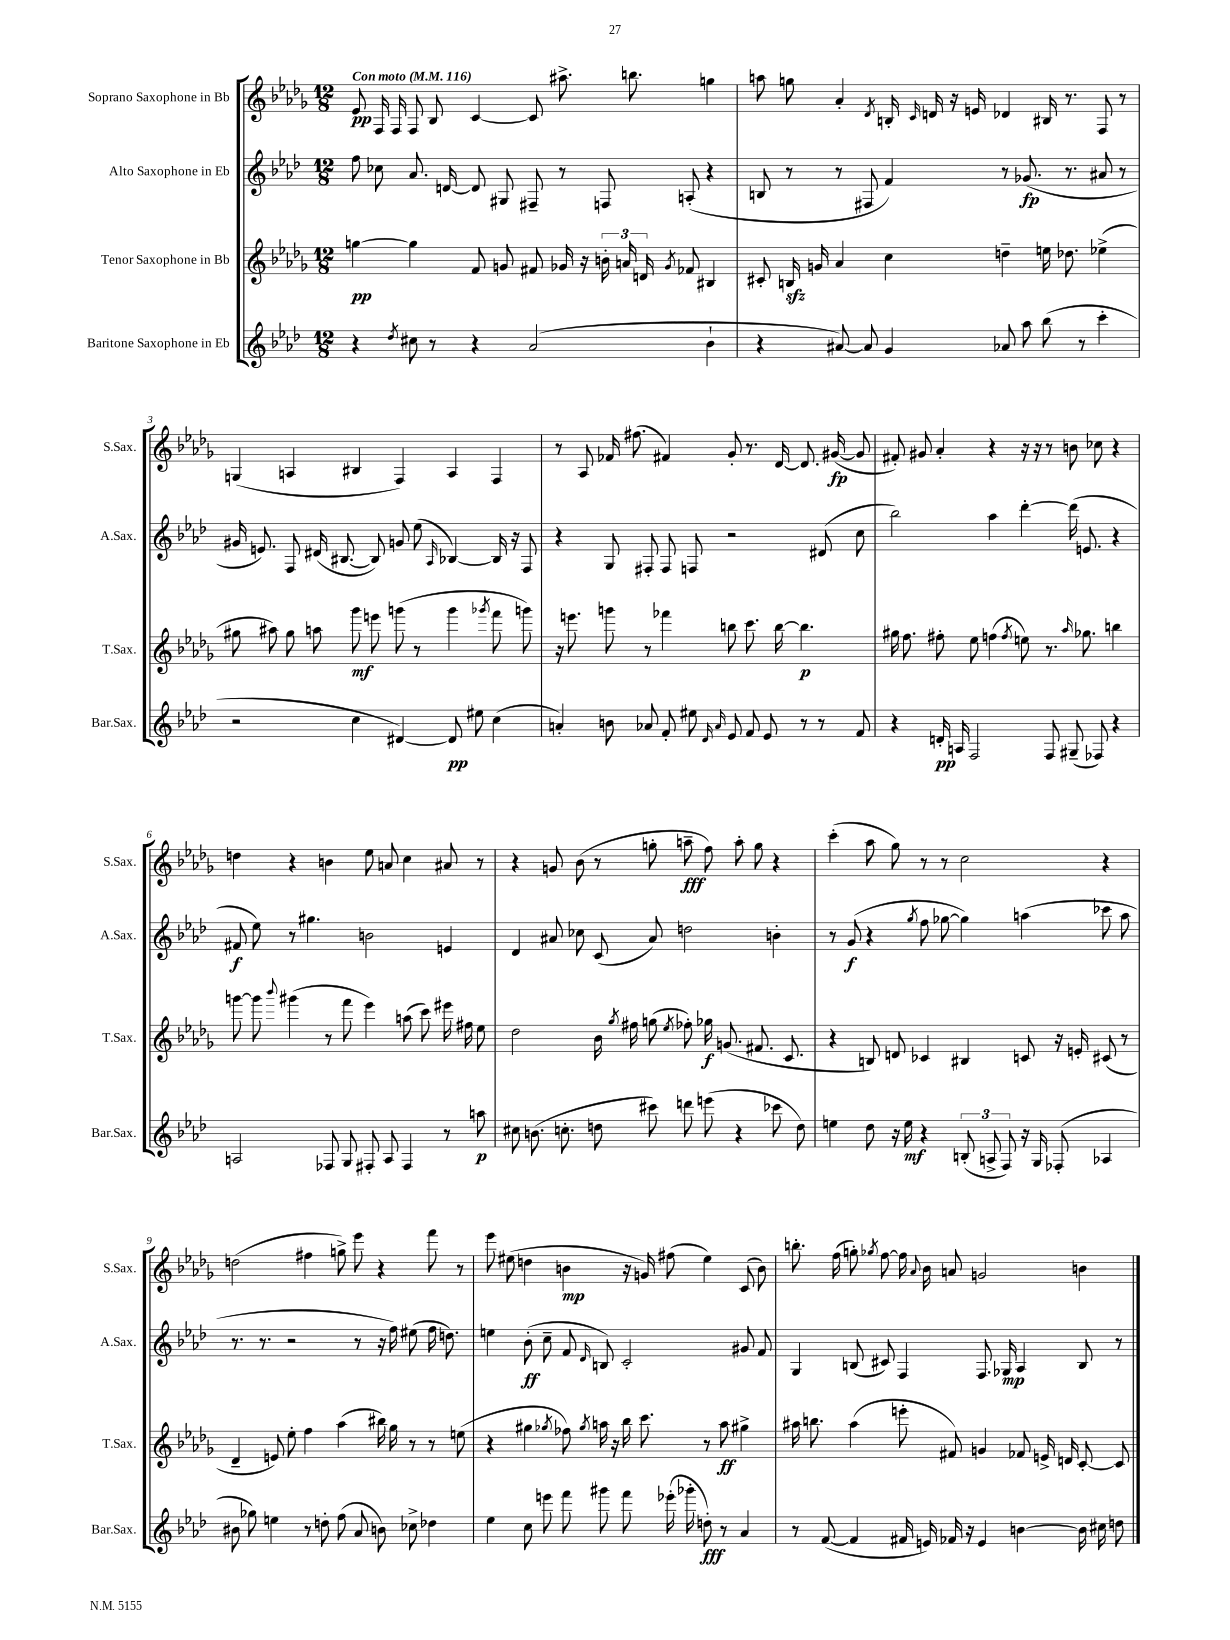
<<
\new StaffGroup <<
\new Staff = "s0" \with { instrumentName = "Soprano Saxophone in Bb" shortInstrumentName = "S.Sax." } {
    \clef treble \key des \major \numericTimeSignature \time 12/8 \tempo "Con moto" 4 = 116
    \autoBeamOff ees'8\pp f16 f16 f8 bes8 c'4~ c'8 ais''8.-> b''8. g''4 |
    a''8 g''8 aes'4-. \acciaccatura { des'8 } b16-. \grace { c'16 } d'16 r16 e'16 des'4 bis16 r8. f8 r8 |
    g4( a4 bis4 f4) a4 f4 |
    r8 aes8 fes'16 fis''8.( fis'4) ges'8-. r8. des'16~ des'8. gis'16~\fp( gis'8 |
    fis'8-.) gis'8 aes'4-. r4 r16 r16 r8 b'8 ces''8 r4 |
    d''4 r4 b'4 ees''8 a'8 c''4 ais'8 r8 |
    r4 g'8 bes'8( r8 g''8-. a''8--\fff f''8) a''8-. g''8 r4 |
    c'''4-.( aes''8 ges''8) r8 r8 c''2 r4 |
    d''2( fis''4 g''8->) ees'''8 r4 f'''8 r8 |
    ees'''8 eis''8( d''4 b'4\mp r16 g'16) fis''8( eis''4) c'8( b'8) |
    b''8.-. f''16( g''8-.) \acciaccatura { ges''8 } f''8~ f''16 \appoggiatura { aes'8 } bes'16 a'8 g'2 b'4 \bar "|." |
}
\new Staff = "s1" \with { instrumentName = "Alto Saxophone in Eb" shortInstrumentName = "A.Sax." } {
    \clef treble \key aes \major \numericTimeSignature \time 12/8
    \autoBeamOff f''8 ces''8 aes'8. d'16~ d'8 gis8 fis8-- r8 f8 a8-.( r4 |
    b8 r8 r8 fis8 f'4) r8 ges'8.\fp( r8. ais'8 r8 |
    gis'16 e'8.) f8 dis'16( bis8.~ bis8) g'8 ees''8( \grace { aes16 } bes4~) bes16 r16 f8 |
    r4 g8 fis8-. fis8 f8 r2 dis'8( c''8 |
    bes''2) aes''4 des'''4~-. des'''16( e'8. r4 |
    fis'8\f ees''8) r8 gis''4. b'2 e'4 |
    des'4 ais'8 ces''8 c'8( ais'8) d''2 b'4-. |
    r8 g'8\f( r4 \acciaccatura { g''8 } f''8 ges''8~ ges''4) a''4( ces'''8 a''8 |
    r8. r8. r2 r8 r16 f''16) eis''8( f''16 d''8.) |
    e''4 bes'8-.\ff( c''8-- f'8 \grace { des'16 } b8) c'2-. gis'8 f'8 |
    g4 b8( cis'8) f4 f8. ges16\mp aes4 b8 r8 \bar "|." |
}
\new Staff = "s2" \with { instrumentName = "Tenor Saxophone in Bb" shortInstrumentName = "T.Sax." } {
    \clef treble \key des \major \numericTimeSignature \time 12/8
    \autoBeamOff g''4~\pp g''4 f'8 g'8 fis'8 ges'16 r16 \tuplet 3/2 { b'16-. a'16 d'16 } \acciaccatura { ges'8 } fes'8 bis4 |
    cis'8-. b16\sfz g'16 aes'4 c''4 d''4-- e''16 des''8. ees''4->( |
    gis''8 ais''8) gis''8 a''8 ges'''8\mf e'''8 g'''8( r8 g'''4 \acciaccatura { ges'''8 } f'''8 g'''8) |
    r16 e'''8. g'''8 r8 fes'''4 b''8 c'''8. b''16~ b''4.\p |
    gis''16 f''8. fis''8-. ees''8 f''4( \acciaccatura { f''8 } e''8) r8. \grace { aes''16 } ges''8. b''4 |
    g'''8~ g'''8 \appoggiatura { bes'''8 } gis'''4( r8 f'''8 ees'''4) a''8( c'''8) eis'''16 fis''16 ees''8 |
    des''2 bes'16 \acciaccatura { ges''8 } fis''16 g''8( \acciaccatura { ees''8 } fes''8-.) ges''16\f g'8.( fis'8. c'8. |
    r4 b8) d'8 ces'4 bis4 c'8 r16 e'16-. cis'8( r8 |
    des'4-- e'8) ees''8-. f''4 aes''4( bis''16) ges''16 r8 r8 e''8( |
    r4 gis''4 \acciaccatura { ges''8 } fes''8) \acciaccatura { ges''8 } a''16 r16 bes''16 c'''8. r8 a''8\ff gis''4-> |
    ais''16 b''8. ais''4( e'''8-. fis'8) g'4 fes'8 e'16-> d'16 c'8~-. c'8 \bar "|." |
}
\new Staff = "s3" \with { instrumentName = "Baritone Saxophone in Eb" shortInstrumentName = "Bar.Sax." } {
    \clef treble \key aes \major \numericTimeSignature \time 12/8
    \autoBeamOff r4 \acciaccatura { des''8 } cis''8 r8 r4 aes'2( bes'4-! |
    r4 ais'8~) ais'8 g'4 aes'8 aes''8 bes''8( r8 c'''4-. |
    r2 c''4 dis'4~) dis'8\pp eis''8 c''4( |
    a'4-.) b'8 aes'8 f'8-. eis''8 \grace { des'16 aes'16 } ees'8 f'8 ees'8 r8 r8 f'8 |
    r4 d'16-.\pp a16 f2 f8 gis8--( fes8) r4 |
    a2 fes8 g8 fis8-. a8 fis4 r8 a''8\p |
    cis''8 b'8.( c''8.-. d''8 cis'''8) d'''8 e'''8( r4 ces'''8 d''8) |
    e''4 des''8 r16 e''16\mf r4 \tuplet 3/2 { b8-.( a8-> f8) } r16 g16 fes8-.( aes4 |
    bis'8 ges''8) e''4 r8 d''8-. f''8( aes'8 b'8) ces''8-> des''4 |
    ees''4 c''8 e'''8 f'''8 gis'''8 f'''8 ees'''16-.( ges'''16-. d''8-.\fff) r8 aes'4 |
    r8 f'8~( f'4 fis'16 e'16) fes'16 r16 e'4 b'4~ b'16 cis''16 d''8 \bar "|." |
}
>>
>>
